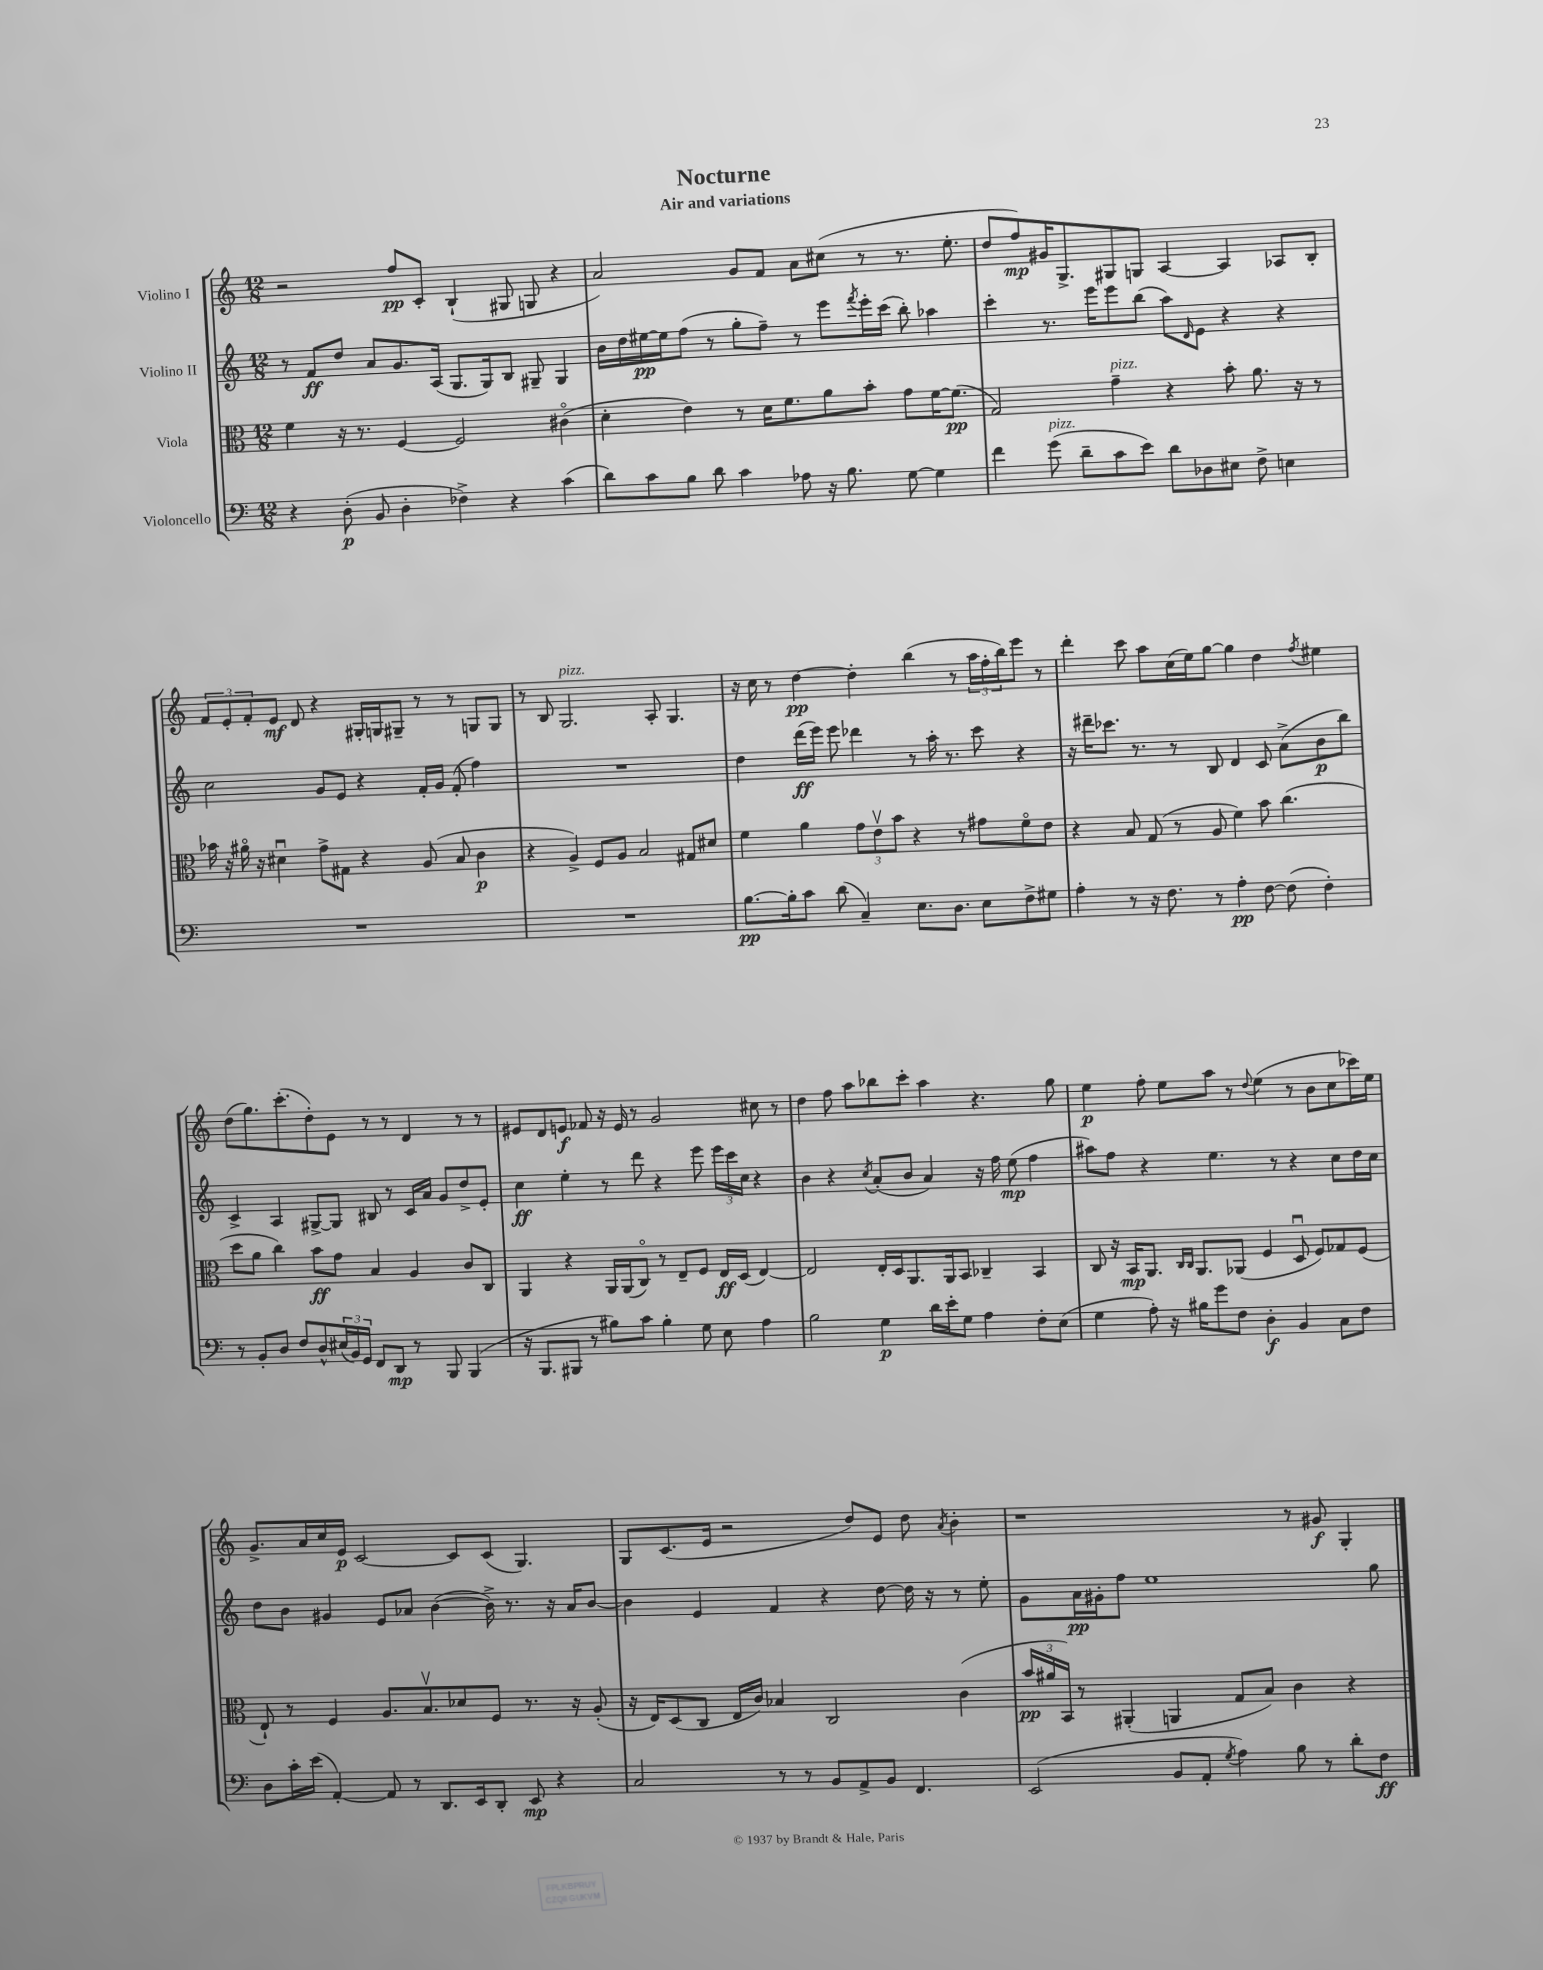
\header { title = "Nocturne" subtitle = "Air and variations" }
<<
\new StaffGroup <<
\new Staff = "s0" \with { instrumentName = "Violino I" } {
    \clef treble \key c \major \numericTimeSignature \time 12/8
    r2 f''8\pp c'8-. b4-!( gis8 g8 r4 |
    a'2) g'8 f'8 a'8 cis''8( r8 r8. e''8.-. |
    d''8 f''8\mp) gis'16 g8.-> gis8 g8 a4~ a4 aes8 b8-. |
    \tuplet 3/2 { f'8 e'8-. f'8-. } e'8\mf d'8 r4 gis16-. g16 gis8-- r8 r8 g8 g8 |
    r8 b8 g2.^\markup { \italic "pizz." } a8-. g4. |
    r16 c''16 r8 d''4~\pp d''4-. b''4( r8 \tuplet 3/2 { a''16 f''16-. b''16) } e'''8 r8 |
    d'''4-. c'''8 a''8 c''16( e''16) g''8~ g''4 d''4 \acciaccatura { f''8 } eis''4 |
    d''8( g''8.) c'''8.-.( d''8-.) e'8 r8 r8 d'4 r8 r8 |
    eis'8 d'8 e'8\f fes'8 r16 e'16 r8 g'2 cis''8 r8 |
    d''4 f''8 a''8 bes''8 c'''8-. a''4 r4. g''8 |
    e''4\p f''8-. e''8 a''8 r8 \appoggiatura { d''8 } e''4( r8 b'8 c''8 ces'''16) e''16 |
    g'8.-> a'16 c''16 e'16\p c'2~ c'8 c'8( g4.) |
    g8 c'8.( e'16 r2 d''8) e'8 d''8 \acciaccatura { a'8 } b'4-. |
    r1 r8 gis'8\f g4-. \bar "|." |
}
\new Staff = "s1" \with { instrumentName = "Violino II" } {
    \clef treble \key c \major \numericTimeSignature \time 12/8
    r8 f'8\ff d''8 a'8 g'8. a16( g8. g16) b8 gis8-- gis4 |
    b'16 d''16 eis''16~\pp eis''16 f''8( r8 g''8-. f''8--) r8 e'''8 \acciaccatura { f'''8 } e'''16-. c'''16( b''8-.) aes''4 |
    c'''4-. r8. e'''16 e'''8 b''8( a''8) \grace { d'16 } e'8 r4 r4 |
    c''2 g'8 e'8 r4 f'16-. g'16 f'8-.( f''4) |
    R1. |
    d''4 d'''16\ff( e'''16) e'''8 des'''4 r8 a''16-. r8. c'''8 r4 |
    r16 dis'''16-- ces'''8. r8. r8 b8 d'4 c'8 a'8->( b'8\p b''8) |
    c'4-> a4 gis8~-> gis8 bis8 r8 c'16 a'16 g'8 d''8-> e'8-. |
    c''4\ff e''4-. r8 d'''8 r4 e'''8 \tuplet 3/2 { e'''16 c'''16 c''16 } r4 |
    b'4 r4 \acciaccatura { c''8 } a'8-.( b'8 a'4) r16 f''16 e''8\mp( f''4 |
    ais''8) f''8 r4 e''4. r8 r4 c''8 d''16 c''16 |
    d''8 b'8 gis'4 e'8 aes'8 b'4~( b'16->) r8. r16 aes'16 b'8~ |
    b'4 e'4 f'4 r4 d''8~ d''16 r16 r8 e''8-. |
    g'8 a'16\pp gis'16-. f''8 e''1 g''8 \bar "|." |
}
\new Staff = "s2" \with { instrumentName = "Viola" } {
    \clef alto \key c \major \numericTimeSignature \time 12/8
    f'4 r16 r8. f4~ f2 cis'4\flageolet( |
    d'4-. e'4) r8 d'16 f'8. a'8 b'8-. g'8 f'16~ f'8.\pp( |
    g2) g'4--^\markup { \italic "pizz." } r4 b'8-. a'8. r16 r8 |
    bes'16 r16 ais'16\flageolet r16 dis'4\downbow g'8-> gis8 r4 a8( b8 c'4\p |
    r4 a4->) f8 a8 b2 gis8 dis'8 |
    f'4 a'4 \tuplet 3/2 { g'8 e'8\upbow b'8 } r4 r8 gis'8 f'8\flageolet e'8 |
    r4 b8 g8( r8 a8 f'4) b'8 c''4.( |
    d''8 a'8 c''4) b'8\ff g'8 b4 a4 c'8 c8 |
    a,4 r4 a,16 a,16( c8\flageolet) r8 e8-- f8 e16\ff d16( e4~) |
    e2 e16-. d16 a,8. a,16 b,8 ces4-- b,4 |
    c8 r16 b,16\mp a,8. \grace { c16 c16 } a,8. aes,8( f4 d8\downbow f8) ges8 f8( |
    e8-!) r8 f4 a8. b8.\upbow des'8 f8 r8. r16 a8-.( |
    r16 e16) d8( c8 e16 c'16) bes4 c2 c'4( |
    \tuplet 3/2 { b'16\pp ais'16 b,16) } r8 ais,4-.( a,4 g8 b8) c'4 r4 \bar "|." |
}
\new Staff = "s3" \with { instrumentName = "Violoncello" } {
    \clef bass \key c \major \numericTimeSignature \time 12/8
    r4 d8-.\p( b,8 d4-. fes4->) r4 c'4( |
    d'8) c'8 b8 d'8 c'4 aes8 r16 b8. g8~ g4 |
    f'4 g'8^\markup { \italic "pizz." }( d'8-- c'8 e'8) d'8 des8 eis8 f8-> e4 |
    R1. |
    R1. |
    b8.~\pp b16-. c'8 d'8( c4--) e8. d8. e8 f8-> gis8 |
    a4-. r8 r16 f8. r8 a4-.\pp f8~ f8( f4-.) |
    r8 b,8-. d8 f8 d8-^ \tuplet 3/2 { eis16( b,16) g,16 } f,8 d,8\mp r8 b,,8 b,,4( |
    r16 b,,8. bis,,8 r8 bis8) c'8 bis4-. g8 e8 a4 |
    b2 g4\p d'16 e'16-. g8 a4 f8-. e8( |
    g4 a8-.) r16 bis16 g'8 f8 d4-.\f b,4 c8 f8 |
    d8 c'16-. e'16( a,4~-.) a,8 r8 d,8. e,16 d,8-. e,8\mp r4 |
    c2 r8 r8 b,8 a,8-> b,8 f,4. |
    e,2( b,8 a,8-. \acciaccatura { g8 } a4) b8 r8 d'8-. f8\ff \bar "|." |
}
>>
>>
\layout { \context { \Score \remove "Bar_number_engraver" } }
